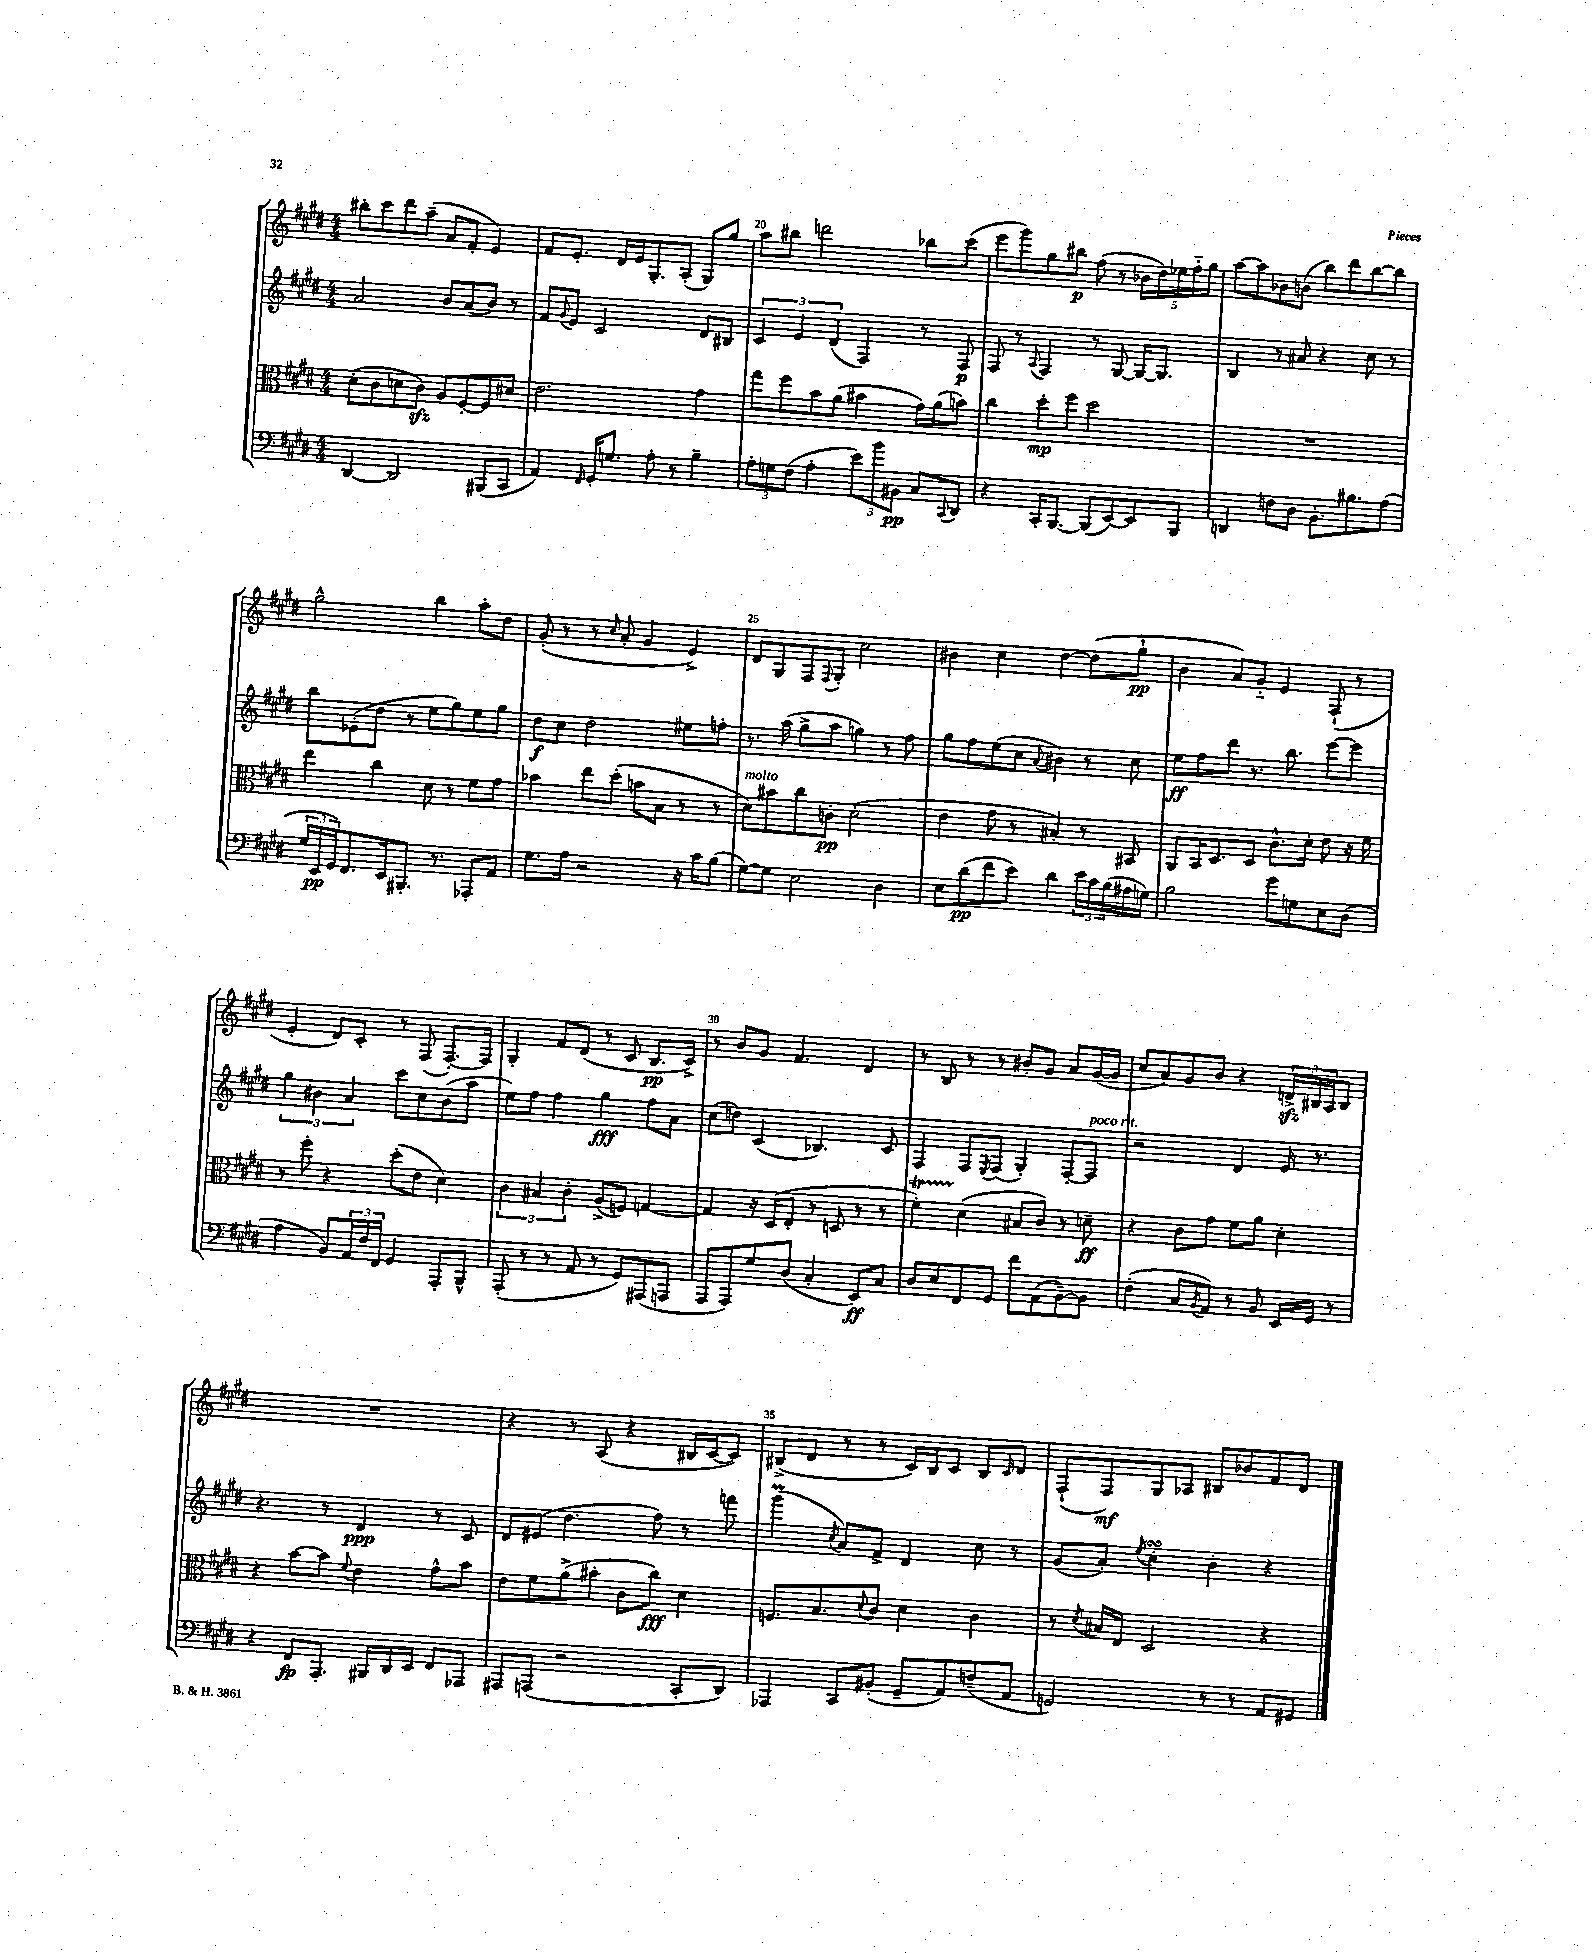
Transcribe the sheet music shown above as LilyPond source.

<<
\new StaffGroup <<
\new Staff = "s0" {
    \clef treble \key e \major \numericTimeSignature \time 4/4
    bis''8-. cis'''8 dis'''8 a''8--( a'8 fis'8-. e'4) |
    fis'8 e'8.-. dis'16 e'16 gis8.-. a8-.( gis8) gis''8 |
    a''8 bis''8 d'''2 bes''8 cis'''8( |
    e'''8 gis'''8) gis''8 bis''8\p fis''8( r8 \tuplet 5/4 { bes'16 dis''16) ees''16 fis''16-_ gis''16 } |
    a''8~ a''8 bes'8 b'8( b''8) dis'''8 b''8~ b''8 |
    gis''2-^ b''4 a''8-. dis''8 |
    gis'8-.( r8 r8 \grace { cis''16 } a'8-. gis'4 e'4->) |
    dis'8 gis8 fis8 \appoggiatura { fis8 } gis8-. cis''2 |
    bis'4 cis''4 dis''4~ dis''8( gis''8-!\pp |
    b'4 a'8) gis'8-_ e'4 fis8-!( r8 |
    e'4-. dis'8) cis'8-. r8 fis8( fis8.~-.) fis16 |
    gis4-. fis'8 dis'8( r8 cis'8 b8.\pp cis'16->) |
    r8 b'8 gis'8 fis'4. dis'4 |
    r8 b8 r8 r8 bis'8-. gis'8 a'8 gis'16~( gis'16 |
    cis''8 a'8) gis'8 b'8 r4 \tuplet 3/2 { d'16->\sfz bis16 a16 } bis8 |
    R1 |
    r4 r8 a8( r4 bis16 cis'16~ cis'8) |
    bis8->( dis'8 r8 r8 cis'16) bis16 cis'8 bis8 \grace { cis'16 } dis'8 |
    fis8-!( fis8\mf) gis8 aes8 bis8 bes'8 fis'8 dis'8 \bar "|." |
}
\new Staff = "s1" {
    \clef treble \key e \major \numericTimeSignature \time 4/4
    a'2 b'8 a'8( b'8) r8 |
    fis'8 \appoggiatura { gis'8 } e'8 cis'2 dis'8 bis8 |
    \tuplet 3/2 { cis'4 e'4 dis'4( } fis4) r8 fis8\p |
    fis8 r8 \appoggiatura { a8 } fis4 r8 gis8~ gis16~ gis8. |
    b4 r8 ais'8 r4 cis''8 r8 |
    b''8 ees'8-.( dis''8 r8 e''8 gis''8) e''8 gis''8 |
    dis''8\f cis''8 dis''2 eis''8 f''8-. |
    r8. a''16( gis''8-> a''8 g''4) r8 fis''8 |
    gis''8 fis''8 e''8( cis''8 \appoggiatura { a'8 } bis'4) r8 cis''8 |
    e''8\ff fis''8 dis'''8 r8. b''8. e'''8~ e'''8 |
    \tuplet 3/2 { gis''4 bis'4 a'4 } cis'''8 cis''8 bis'8( a''8 |
    e''8) fis''8 fis''4 gis''4\fff fis''8 a'8 |
    cis''8( d''8) cis'4( bes4.) cis'8 |
    fis4 fis8 \acciaccatura { e8 } fis8( gis4-.) fis8~-. fis8^\markup { \italic "poco rit." } |
    r2 dis'4 e'16 r8. |
    r4. r8 dis'4\ppp r8 cis'8 |
    dis'8 eis'8( dis''4. fis''8) r8 f'''8 |
    gis'''4\prall( \acciaccatura { cis''8 } a'8) fis'8-> dis'4 cis''8 r8 |
    gis'8( a'8-.) \acciaccatura { e''8 } cis''4-.\turn b'4-. r4 \bar "|." |
}
\new Staff = "s2" {
    \clef alto \key e \major \numericTimeSignature \time 4/4
    dis'8-.( cis'8 d'8 cis'8\sfz) a8 fis8~-. fis8 dis'8 |
    e'2. gis'4 |
    gis''8 fis''8 b'8 a'8( bis'4 gis'16) a'16( b'8) |
    cis''4 dis''8-.\mp fis''8 dis''2 |
    R1 |
    e''4 cis''4 dis'8 r8 fis'8 gis'8 |
    bes'4 e''8 dis''8-.( b'8 b8 r8 r8 |
    dis'8^\markup { \italic "molto" }) bis'8 cis''8 c'8-.\pp dis'2-.( |
    e'4 gis'8 r8 bis4-.) r8 bis,8 |
    a,8 b,16 dis8. dis8 cis'8.-^ dis'16-. e'8 r16 fis'16 |
    r8 fis''8-. r4 dis''8-.( e'8 dis'4) |
    \tuplet 3/2 { cis'4 bis4 cis'4-. } a8->( f8) g4~ |
    g4 r16 dis16( e8-. r8 d8 r8 r8 |
    fis'4-.\startTrillSpan) dis'4\stopTrillSpan( bis8 cis'8) r8 d'8--\ff |
    r4 cis'8 gis'8 fis'8 a'8 dis'4-. |
    r4 b'8~ b'8 \appoggiatura { fis'8 } e'4 gis'8-^ b'8 |
    e'8 fis'8 a'8->( bis'8-. cis'8 cis''8\fff) dis'4 |
    f8. b8. \appoggiatura { dis'8 } cis'8 dis'4 cis'4 |
    r8 \acciaccatura { dis'8 } bis16 e16 dis2 r4 \bar "|." |
}
\new Staff = "s3" {
    \clef bass \key e \major \numericTimeSignature \time 4/4
    dis,4~ dis,2 bis,,8( cis,8 |
    a,4) \grace { fis,16 } gis,16-. g8. a8-. r8 b4-- |
    \tuplet 3/2 { a8-. g8 fis8( } a4-. \tuplet 3/2 { e'8) b'8 bis,8\pp } cis8 \appoggiatura { cis,8 } dis,8 |
    r4 cis,16-. b,,8.~ b,,8( e,8~) e,8 b,,8 |
    d,4 f8 dis8 b,8.-. bis8. a8( |
    \tuplet 3/2 { gis16 e,16\pp gis,16) } fis,8. e,16 bis,,8.-. r8. aes,,8-. a,8 |
    gis8. a16 r2 r16 cis'16 b8( |
    gis8~) gis8 e2 dis4 |
    e8 dis'8\pp( fis'8 e'8) dis'4 \tuplet 3/2 { e'16 cis'16 b16( } ais16 g16) |
    b2 gis'8 g8 e8 dis8( |
    a4 b,8) \tuplet 3/2 { a,16 fis16 fis,16 } gis,4 a,,8-. b,,8-^ |
    a,,8-.( r8 r8 a,8 r8 gis,8) ais,,8( a,,8 |
    a,,8 a,,8) gis8 dis8( cis4-. e,8\ff) cis8 |
    dis8 e8 fis,8 gis,8 fis'8 a,8( b,8~--) b,8 |
    fis4-.( cis8 \acciaccatura { b,8 } a,8) r8 b,8 e,16 gis,16 r8 |
    r4 fis,8\fp a,,8.-. bis,,16 dis,16 e,16 fis,8 aes,,8 |
    ais,,8 a,,8( r2 cis,8-. dis,8) |
    aes,,4 cis,8 bis,8-.( gis,8-- a,8) f8--( a,8 |
    g,2) r8 r8 a,8 gis,8 \bar "|." |
}
>>
>>
\layout { \context { \Score currentBarNumber = #18 \override BarNumber.break-visibility = ##(#f #t #t) barNumberVisibility = #(every-nth-bar-number-visible 5) } }
